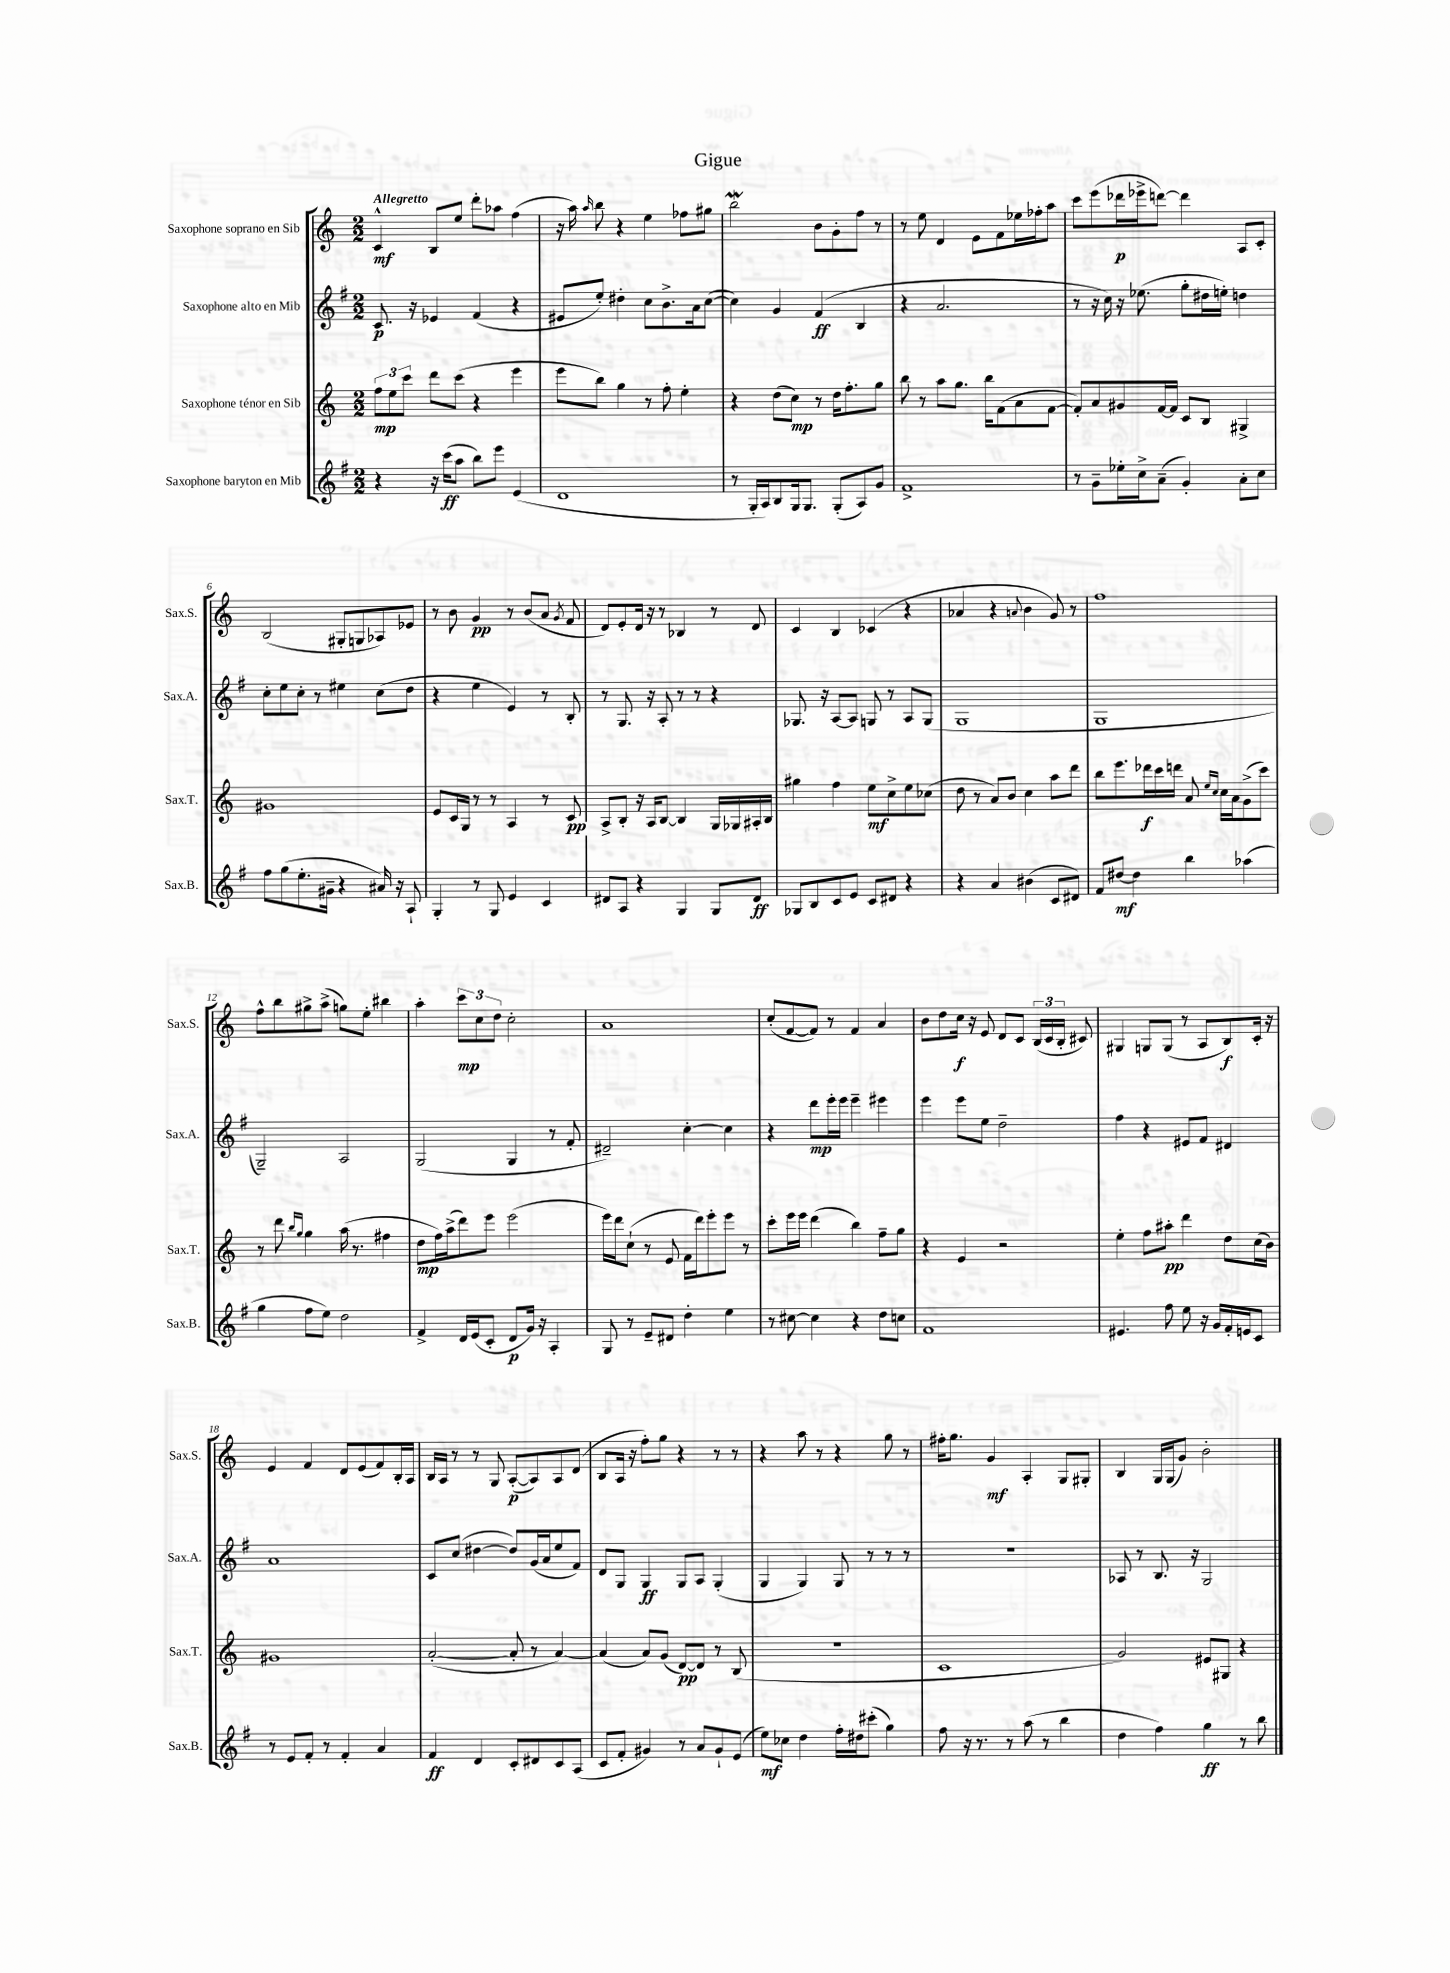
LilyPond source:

\header { title = "Gigue" }
<<
\new StaffGroup <<
\new Staff = "s0" \with { instrumentName = "Saxophone soprano en Sib" shortInstrumentName = "Sax.S." } {
    \clef treble \key c \major \numericTimeSignature \time 2/2 \tempo "Allegretto"
    \autoBeamOff c'4-^\mf b8[ e''8] d'''8[-. aes''8] f''4( |
    r16 a''16) \grace { a''16 } b''8 r4 e''4 fes''8[ gis''8] |
    b''2\mordent b'8[ g'8-. f''8] r8 |
    r8 e''8 d'4 e'8[ f'8 ees''16 fes''16-. a''8] |
    c'''8[ e'''8( des'''16\p ees'''16-> d'''8]~) d'''4 a8[ c'8]-. |
    b2( gis8[-. g8 aes8) ees'8] |
    r8 b'8 g'4\pp r8 b'8[( a'8] \acciaccatura { g'8 } f'8 |
    d'8[) e'8-. d'16] r16 r8 bes4 r8 d'8 |
    c'4 b4 ces'4( r4 |
    aes'4 r4 \appoggiatura { a'8 } b'4 g'8) r8 |
    f''1 |
    f''8[-^ b''8 gis''8-> a''8]->( g''8[) e''8]-. bis''4 |
    a''4-. \tuplet 3/2 { c'''8[\mp c''8 d''8] } c''2-. |
    a'1 |
    c''8[-.( f'8~ f'8]) r8 f'4 a'4 |
    b'8[ d''8 c''16]\f r16 e'8 d'8[ c'8] \tuplet 3/2 { b16[( c'16 b16]-. } cis'8) |
    gis4 g8[ g8]( r8 a8[ b8\f) c'16]-. r16 |
    e'4 f'4 d'8[ e'8( f'8) b16-. a16] |
    b16[ a16] r8 r8 g8 a8[~-.\p( a8) a8 d'8]( |
    b8[ a16] r16 f''8[-.) g''8] r4 r8 r8 |
    r4 a''8 r8 r4 g''8 r8 |
    fis''16[-. g''8.] g'4\mf a4-. g8[ gis8]-. |
    b4 g16[ g16( g'8]) b'2-. \bar "|." |
}
\new Staff = "s1" \with { instrumentName = "Saxophone alto en Mib" shortInstrumentName = "Sax.A." } {
    \clef treble \key g \major \numericTimeSignature \time 2/2
    \autoBeamOff c'8.\p r16 ees'4 fis'4( r4 |
    eis'8[ e''8]-.) dis''4-. c''8[ b'8.-> a'16 c''8]~( |
    c''4) g'4 fis'4\ff( b4 |
    r4 a'2. |
    r8 r16 c''16) r16 ees''8.( g''8[-. dis''16 e''16]-.) d''4 |
    c''8[-. e''8 c''8]-. r8 eis''4 c''8[( d''8] |
    r4 e''4 e'4) r8 b8-. |
    r8 g8. r16 a8-. r8 r8 r4 |
    ges8. r16 a8[~ a8] g8 r8 a8[ g8]( |
    g1 |
    g1 |
    g2--) a2 |
    g2( g4 r8 fis'8-. |
    dis'2--) c''4~-. c''4 |
    r4 d'''8[\mp e'''16-. e'''16] e'''4-- eis'''4 |
    e'''4 e'''8[ e''8] d''2-- |
    fis''4 r4 eis'8[ fis'8] dis'4 |
    a'1 |
    c'8[ c''8]( dis''4~ dis''8[) g'16( a'16 e''8 fis'8]) |
    d'8[ g8] g4\ff g8[ a8] g4-.( |
    g4 g4) g8 r8 r8 r8 |
    r1 |
    aes8 r8 b8. r16 g2 \bar "|." |
}
\new Staff = "s2" \with { instrumentName = "Saxophone ténor en Sib" shortInstrumentName = "Sax.T." } {
    \clef treble \key c \major \numericTimeSignature \time 2/2
    \autoBeamOff \tuplet 3/2 { f''8[\mp e''8 c'''8] } d'''8[ c'''8]( r4 e'''4 |
    e'''8[ b''8]) g''4 r8 f''8-. e''4-. |
    r4 d''8[( c''8]\mp) r8 d''16[ f''8.-. g''8] |
    b''8 r8 a''8[ g''8.] b''16[ f'8( a'8 f'8]~ |
    f'8[-.) a'8 gis'8 f'16~ f'16] c'8[ b8] gis4-> |
    gis'1 |
    e'8[ c'16 g16] r8 r8 a4 r8 c'8\pp |
    a8[-> b8]-. r16 a16[ b8]~ b4 g16[ ges16 ais16-. b16] |
    gis''4 f''4 e''8[\mf c''8-> e''8 ces''8]( |
    d''8 r8 a'8[) b'8] c''4 a''8[ d'''8] |
    b''8[ e'''8. des'''16\f c'''16 d'''16] a'8 \grace { e''16[ c''16] } c''16[ a'16 g'8->( c'''8]) |
    r8 d'''8 \grace { b''16[ g''16] } g''4 a''16( r8. fis''4 |
    d''8[\mp f''16) a''16->( d'''8) e'''8] e'''2( |
    e'''16[) d'''16 c''8]-!( r8 e'8 f'16[ d'''16) e'''8-. e'''8] r8 |
    c'''8[-. e'''16 e'''16] d'''4( b''4) f''8[-- g''8] |
    r4 e'4 r2 |
    e''4-. f''8[ ais''8]-.\pp d'''4 d''8[ c''16( b'16]) |
    gis'1 |
    a'2~-.( a'8-. r8 a'4~) |
    a'4( a'8[) g'8]( d'8[~\pp) d'8] r8 b8( |
    r1 |
    c'1 |
    g'2) eis'8[ gis8] r4 \bar "|." |
}
\new Staff = "s3" \with { instrumentName = "Saxophone baryton en Mib" shortInstrumentName = "Sax.B." } {
    \clef treble \key g \major \numericTimeSignature \time 2/2
    \autoBeamOff r4 r16 c'''16[\ff( a''8] b''8[) e'''8] e'4( |
    d'1 |
    r8 g16[-. a16) b8 g16 g8.] g8[-.( a8) g'8] |
    fis'1-> |
    r8 g'8[-- ees''16-. c''16-> a'8]--( g'4-.) a'8[-. c''8] |
    fis''8[ g''8( e''8.-. gis'16]-- r4 ais'16) r16 a8-! |
    g4-. r8 g8 e'4 c'4 |
    dis'8[ a8] r4 g4 g8[ dis'8]\ff |
    ges8[ b8 c'8 e'8] c'8[ dis'8] r4 |
    r4 a'4 bis'4( c'8[ dis'8]) |
    fis'8[ dis''8]~\mf dis''4 b''4 aes''4( |
    g''4 fis''8[ e''8]) d''2 |
    fis'4-> d'16[ e'16( c'8]-. d'8[\p g'16]) r16 a4-. |
    g8 r8 e'8[-- dis'8] d''4-. e''4 |
    r8 cis''8~ cis''4 r4 d''8[ c''8] |
    fis'1 |
    eis'4. fis''8 e''8 r16 g'16[ fis'16-. e'16 c'8] |
    r8 e'8[ fis'8]-. r8 fis'4-. a'4 |
    fis'4\ff d'4 c'8[-. dis'8 c'8 a8]( |
    c'8[ fis'8]-. gis'4) r8 a'8[ gis'8-! e'8]( |
    e''8[\mf) ces''8] d''4 fis''16[-. dis''16 cis'''8]-.( g''4) |
    fis''8 r16 r8. r8 a''8( r8 b''4 |
    d''4 fis''4) g''4\ff r8 b''8 \bar "|." |
}
>>
>>
